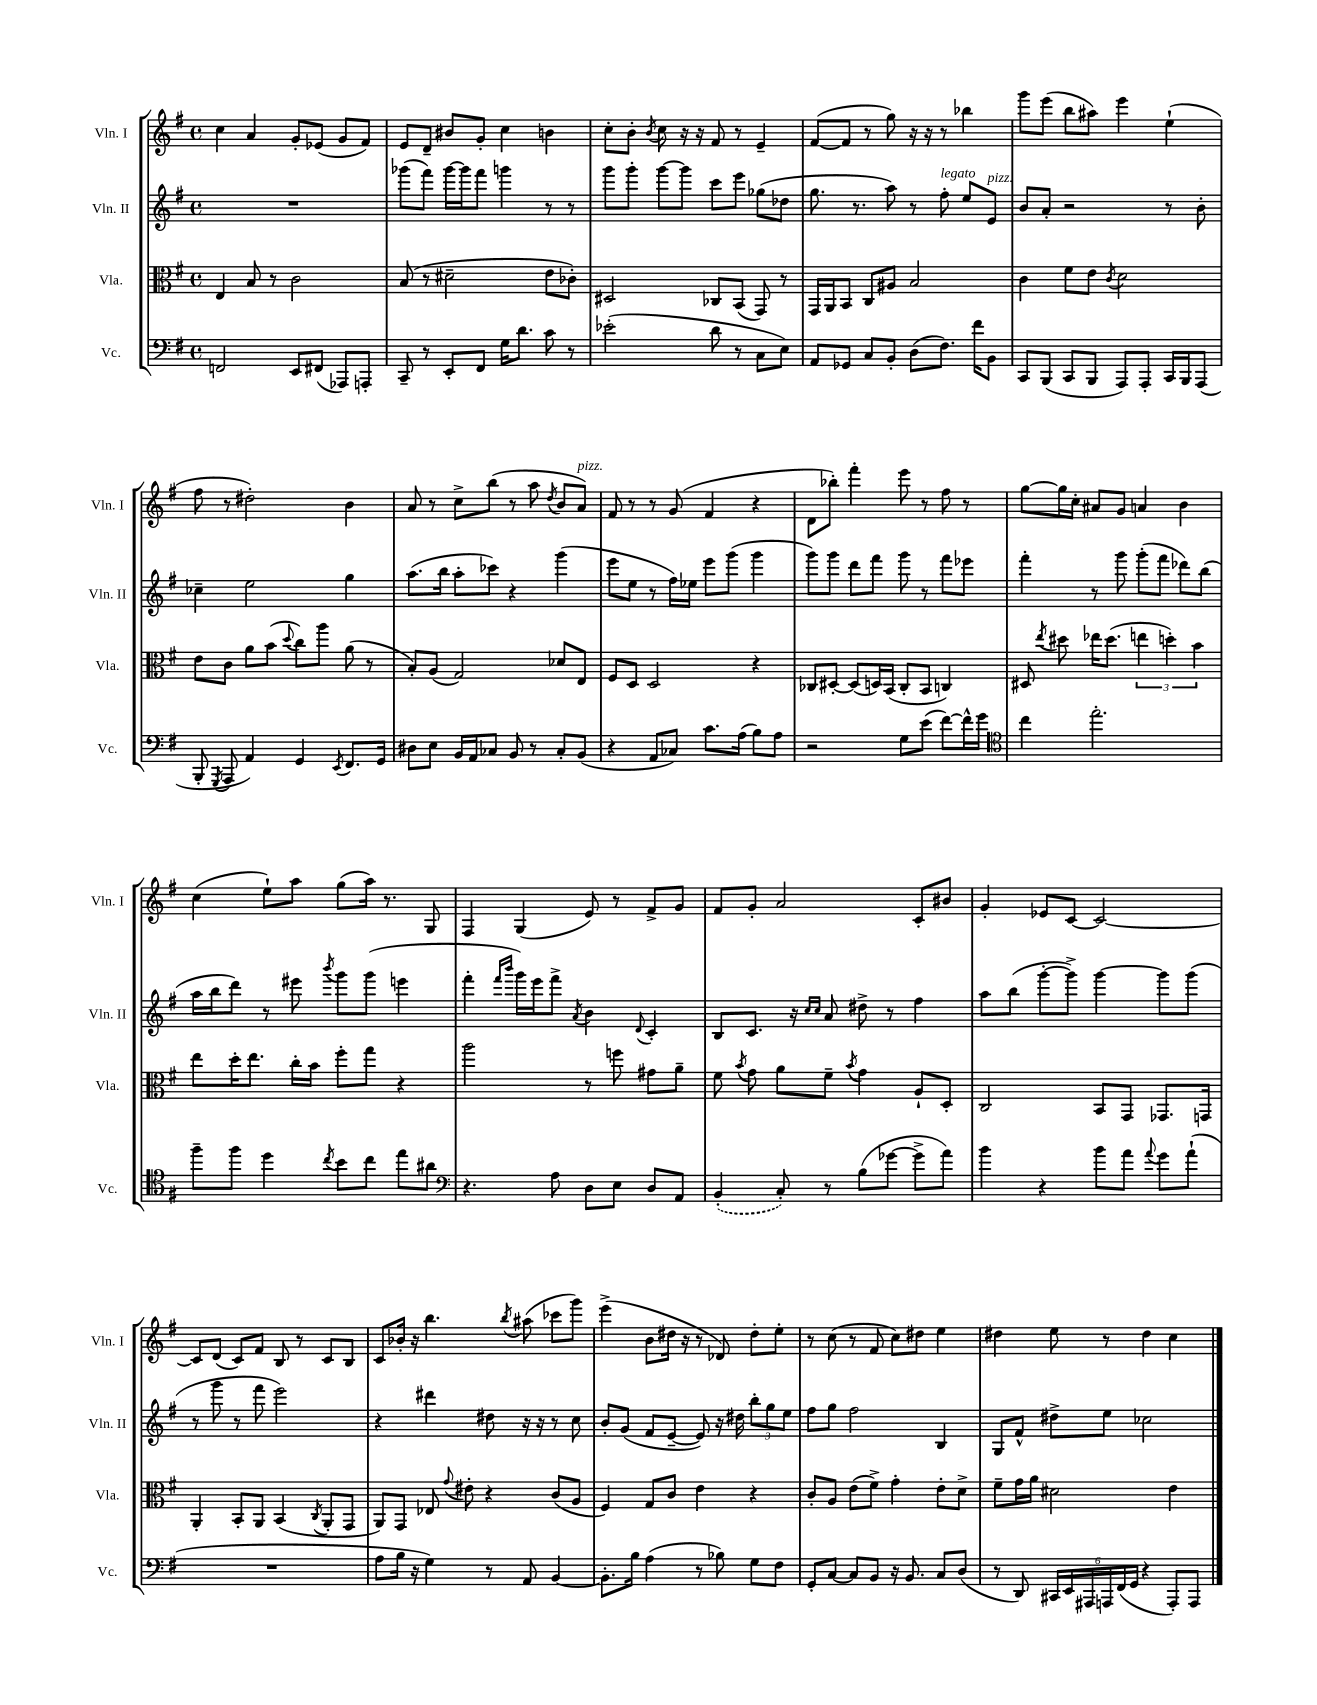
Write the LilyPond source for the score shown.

<<
\new StaffGroup <<
\new Staff = "s0" \with { instrumentName = "Vln. I" shortInstrumentName = "Vln. I" } {
    \clef treble \key g \major \defaultTimeSignature \time 4/4
    \autoBeamOff c''4 a'4 g'8[-. ees'8]( g'8[ fis'8]) |
    e'8[ d'8]-- bis'8[ g'8]-. c''4 b'4 |
    c''8[-. b'8]-. \acciaccatura { b'8 } c''8 r16 r16 fis'8 r8 e'4-- |
    fis'8[~( fis'8] r8 g''8) r16 r16 r8 bes''4 |
    g'''8[ e'''8]( b''8[ ais''8]) e'''4 e''4-!( |
    fis''8 r8 dis''2-.) b'4 |
    a'8 r8 c''8[-> b''8]( r8 a''8 \acciaccatura { d''8 } b'8[ a'8]^\markup { \italic "pizz." }) |
    fis'8 r8 r8 g'8( fis'4 r4 |
    d'8[ bes''8]-.) fis'''4-. e'''8 r8 fis''8 r8 |
    g''8[~ g''16 c''16]-. ais'8[ g'8] a'4 b'4 |
    c''4( e''8[-!) a''8] g''8[( a''16]) r8. g8 |
    fis4 g4( e'8) r8 fis'8[-> g'8] |
    fis'8[ g'8]-. a'2 c'8[-. bis'8] |
    g'4-. ees'8[ c'8]~ c'2~ |
    c'8[ d'8]( c'8[) fis'8] b8 r8 c'8[ b8] |
    c'8[ bes'16]-. r16 b''4. \acciaccatura { b''8 } ais''8( ces'''8[ g'''8]) |
    e'''4->( b'8[ dis''16] r16 r8 des'8) dis''8[-. e''8]-. |
    r8 c''8( r8 fis'8 c''8[) dis''8] e''4 |
    dis''4 e''8 r8 dis''4 c''4 \bar "|." |
}
\new Staff = "s1" \with { instrumentName = "Vln. II" shortInstrumentName = "Vln. II" } {
    \clef treble \key g \major \defaultTimeSignature \time 4/4
    \autoBeamOff R1 |
    ges'''8[( fis'''8]) ges'''16[~ ges'''16 fis'''8] g'''4 r8 r8 |
    g'''8[ g'''8]-. g'''8[~ g'''8] c'''8[ e'''8] ges''8[( des''8] |
    g''8. r8. a''8) r8 fis''8-.^\markup { \italic "legato" } e''8[ e'8]^\markup { \italic "pizz." } |
    b'8[ a'8]-. r2 r8 b'8-. |
    ces''4-- e''2 g''4 |
    a''8.[( b''16] a''8[-. ces'''8]) r4 g'''4( |
    e'''8[ e''8] r8 fis''16[) ees''16] e'''8[ g'''8]( g'''4 |
    g'''8[) g'''8] d'''8[ fis'''8] g'''8 r8 fis'''8[ ees'''8] |
    fis'''4-. r8 g'''8 g'''8[-.( fis'''8] des'''8[) b''8]( |
    a''16[ b''16 d'''8]) r8 eis'''8 \acciaccatura { b'''8 } g'''8[ g'''8]( e'''4 |
    fis'''4-. \grace { fis'''16[ b'''16] } g'''16[) e'''16 fis'''8]-> \acciaccatura { a'8 } b'4 \appoggiatura { d'8 } c'4-. |
    b8[ c'8.] r16 \grace { c''16[ c''16] } a'8 dis''8-> r8 fis''4 |
    a''8[ b''8]( g'''8[~-. g'''8]->) g'''4~ g'''8[ g'''8]( |
    r8 g'''8 r8 fis'''8 e'''2) |
    r4 dis'''4 dis''8 r16 r16 r8 c''8 |
    b'8[-. g'8]( fis'8[ e'8]~-- e'8) r16 dis''16 \tuplet 3/2 { b''8[-. g''8 e''8] } |
    fis''8[ g''8] fis''2 b4 |
    g8[ fis'8]-^ dis''8[-> e''8] ces''2 \bar "|." |
}
\new Staff = "s2" \with { instrumentName = "Vla." shortInstrumentName = "Vla." } {
    \clef alto \key g \major \defaultTimeSignature \time 4/4
    \autoBeamOff e4 b8 r8 c'2 |
    b8( r8 dis'2-- e'8[ ces'8]-.) |
    dis2 ces8[ b,8]( g,8) r8 |
    g,16[ a,16 b,8] c8[ ais8] b2 |
    c'4 fis'8[ e'8] \acciaccatura { c'8 } d'2 |
    e'8[ c'8] a'8[ b'8]( \appoggiatura { d''8 } c''8[) a''8] a'8( r8 |
    b8[-.) a8]( g2) des'8[ e8] |
    fis8[ d8] d2 r4 |
    ces8[ dis8]~-. dis8[( d16) b,16]( ces8[-. b,8] c4) |
    dis8 \acciaccatura { e''8 } dis''8 ees''16[ dis''8.]( \tuplet 3/2 { e''4 d''4-.) b'4 } |
    e''8[ d''16-. e''8.] c''16[-. b'16] fis''8[-. g''8] r4 |
    a''2 r8 f''8 gis'8[ a'8]-- |
    fis'8 \acciaccatura { b'8 } g'8 a'8[ fis'8]-- \acciaccatura { b'8 } g'4 a8[-! d8]-. |
    c2 b,8[ g,8] ges,8.[ g,16] |
    a,4-. b,8[-. a,8] b,4( \acciaccatura { c8 } a,8[-. g,8] |
    a,8[) g,8] ees8 \appoggiatura { g'8 } eis'8-. r4 c'8[( a8] |
    fis4) g8[ c'8] e'4 r4 |
    c'8[-. a8] e'8[( fis'8]->) g'4-. e'8[-. d'8]-> |
    fis'8[-- g'16 a'16] dis'2 e'4 \bar "|." |
}
\new Staff = "s3" \with { instrumentName = "Vc." shortInstrumentName = "Vc." } {
    \clef bass \key g \major \defaultTimeSignature \time 4/4
    \autoBeamOff f,2 e,8[ fis,8]( aes,,8[) a,,8]-. |
    c,8-- r8 e,8[-. fis,8] g16[ d'8.] c'8 r8 |
    ees'2-.( d'8 r8 c8[ e8]) |
    a,8[ ges,8] c8[ b,8]-. d8[( fis8.]) fis'16[ b,8] |
    c,8[ b,,8]( c,8[ b,,8] a,,8[) a,,8]-. c,16[ b,,16 a,,8]( |
    b,,8-. \acciaccatura { g,,8 } a,,8 a,4) g,4 \acciaccatura { e,8 } fis,8.[ g,16] |
    dis8[ e8] b,16[ a,16 ces8] b,8 r8 ces8[-. b,8]( |
    r4 a,8[ ces8]) c'8.[ a16]( b8[) a8] |
    r2 g8[ e'8]( fis'8[~) fis'16-^ g'16] |
    \clef tenor c''4 e''2.-. |
    fis''8[-- fis''8] d''4 \acciaccatura { c''8 } b'8[ c''8] e''8[ ais'8] |
    \clef bass r4. a8 d8[ e8] d8[ a,8] |
    \once \slurDashed b,4-.( c8-.) r8 b8[( ges'8]~ ges'8[-> a'8]) |
    b'4 r4 b'8[ a'8] \appoggiatura { a'8 } g'8[ a'8]-!( |
    R1 |
    a8[ b16] r16 g4) r8 a,8 b,4~ |
    b,8.[-. b16] a4( r8 bes8) g8[ fis8] |
    g,8[-. c8]~ c8[ b,8] r16 b,8. c8[ d8]( |
    r8 d,8) \tuplet 6/4 { cis,16[ e,16 ais,,16 a,,16 fis,16( g,16] } r4 a,,8[-.) a,,8] \bar "|." |
}
>>
>>
\layout { \context { \Score \remove "Bar_number_engraver" } }
